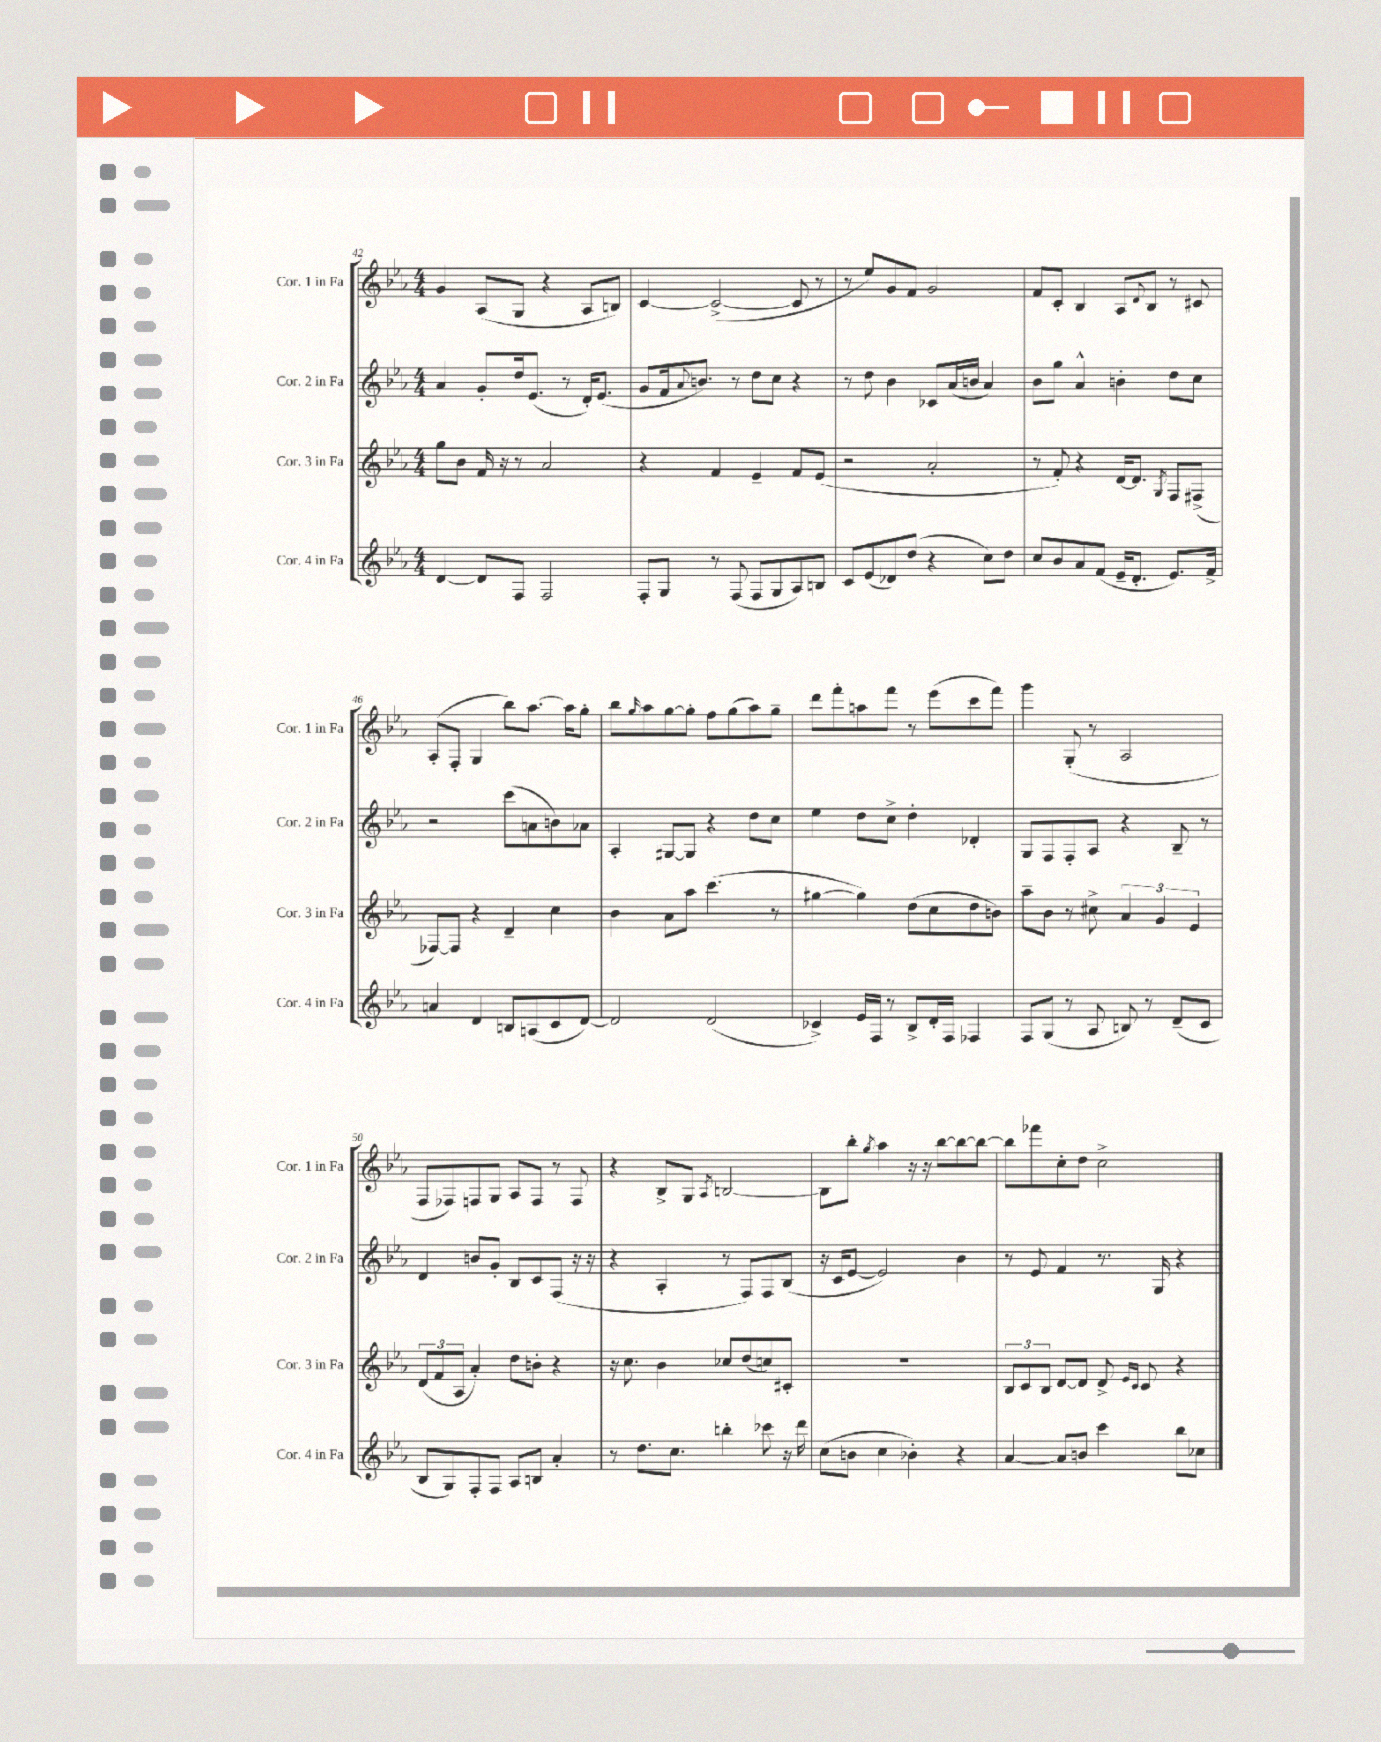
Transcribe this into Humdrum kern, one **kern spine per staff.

**kern	**kern	**kern	**kern
*staff4	*staff3	*staff2	*staff1
*clefG2	*clefG2	*clefG2	*clefG2
*k[b-e-a-]	*k[b-e-a-]	*k[b-e-a-]	*k[b-e-a-]
*M4/4	*M4/4	*M4/4	*M4/4
[4d/	8gg\L	4a-/	4g/
.	8b-\J	.	.
8d/]L	16f/	8g'/L	(8A-/L
.	16r	.	.
8F/J	8r	16dd/k	8G/J
.	.	(8.e-/J	.
2F/	2a-/	.	4r
.	.	8r	.
.	.	16d'/LK)	8A-/L
.	.	(8.e-/J	.
.	.	.	8B/J)
=	=	=	=
8F'/L	4r	8g/L	[4c/
8G/J	.	16f/k	.
.	.	8qqa-/	.
.	.	8.b/J)	.
8r	4f/	.	(2c^/_
(8F/	.	8r	.
8F/L	4e-~/	8dd\L	.
8G/	.	8cc\J	.
8A-/)	8f/L	4r	8c/]
8B/J	(8e-/J	.	8r
=	=	=	=
8c/L	2r	8r	8r
(8e-/	.	8dd\	8ee-/L)
8d-/)	.	4b-\	8g/
(8dd/J	.	.	8f/J
4r	2a-'/	8c-/L	2g/
.	.	(16a-/L	.
.	.	16b/JJ	.
8cc\L)	.	4a-/)	.
8dd\J	.	.	.
=	=	=	=
8cc/L	8r	8b-\L	8f/L
8b-/	8f'/)	8gg\J	8c'/J
8a-/	4r	4a-^^/	4B-/
(8f/J	.	.	.
16e-~/LK	[16d/LK	4b'\	8A-/L
8.d'/J	8.d/]J	.	.
.	.	.	8qqd/
.	.	.	8B-/J
.	8qG/	.	.
8.e-/L)	8F/L	8dd\L	8r
.	(8F#^/J	8cc\J	8c#/
16f^/Jk	.	.	.
=	=	=	=
4a/	[8F-/L)	2r	(8A-'/L
.	8F-/]J	.	8F'/J
4d/	4r	.	4G/
8B/L	4d~/	(8ccc\L	8bb-\L)
(8A/	.	8a\	[8.aa-\J
8c/	4cc\	8b\)	.
.	.	.	16aa-\]LK
[8d/J)	.	8a-\J	8gg'\J
=	=	=	=
2d/]	4b-\	4A-'/	8bb-\L
.	.	.	16qqgg/
.	.	.	8aa-\
.	8a-\L	[8G#/L	[8gg\
.	8aa-\J	8G#/]J	8gg'\]J
(2d/	(4.ccc\	4r	8ff\L
.	.	.	(8gg\
.	.	8dd\L	8aa-\)
.	8r	8cc\J	8gg~\J
=	=	=	=
4c-^/)	[4gg#\	4ee-\	8ddd\L
.	.	.	8fff'\
16e-/LL	4gg#\])	8dd\L	8aa\
16F/JJ	.	.	.
8r	.	8cc^\J	8fff\J
8B-^/L	(8dd\L	4dd'\	8r
16d'/L	8cc\	.	(8eee-\L
16F/JJ	.	.	.
4F-/	8dd\	4d-'/	8ccc\
.	8b\J)	.	8fff\J)
=	=	=	=
8F/L	8aa-~\L	8G/L	4ggg\
(8G/J	8b-\J	8F/	.
8r	8r	8F'/	(8G'/
8A-/	8cc#^\	8A-/J	8r
8B/)	6a-/	4r	2A-/
8r	.	.	.
.	6g/	.	.
(8d~/L	.	8B-~/	.
.	6e-/	.	.
8c/J	.	8r	.
=	=	=	=
8B-/L	(12d/L	4d/	8F/L
.	12f/	.	.
8G/)	.	.	8F-/)
.	12A-/J	.	.
8F'/	4a-'/)	8b/L	8F/
8F/J	.	8g'/J	8G/J
8A-/L	8dd\L	8B-/L	8A-/L
8B/J	8b'\J	8c/	8F/J
4a-'/	4r	(8F/J	8r
.	.	16r	8F/
.	.	16r	.
=	=	=	=
8r	16r	4r	4r
.	8.cc\	.	.
8.dd\L	.	.	.
.	4b-\	4A-'/	8B-^/L
8.cc\J	.	.	.
.	.	.	8G/J
.	.	.	8qA-/
4bb'\	8cc-/L	8r	[2B/
.	(8dd/	8F/L)	.
8ccc-\	8cc/)	8F/	.
16r	8c#'/J	(8B-/J	.
16ddd\	.	.	.
=	=	=	=
(8cc\L	1r	16r	8B\]L
.	.	16c/LK	.
8b\J	.	[8e-/J	8bb-'\J
.	.	.	8qgg/
4cc\	.	2e-/])	4aa-\
4b-'\)	.	.	16r
.	.	.	16r
.	.	.	[8bb-\L
4r	.	4b-\	8bb-\_
.	.	.	8bb-\_J
=	=	=	=
[4a-/	12B-/L	8r	8bb-\]L
.	12c/	.	.
.	.	8e-/	8fff-\
.	12B-/J	.	.
8a-/]L	[8d/L	4f/	8cc'\
8b/J	8d/]J	.	8dd\J
4ccc\	8d^/	8.r	2cc^\
.	16qqe-/LL	.	.
.	16qqc/JJ	.	.
.	8c/	.	.
.	.	16G/	.
8bb-\L	4r	4r	.
8cc-\J	.	.	.
==	==	==	==
*-	*-	*-	*-
